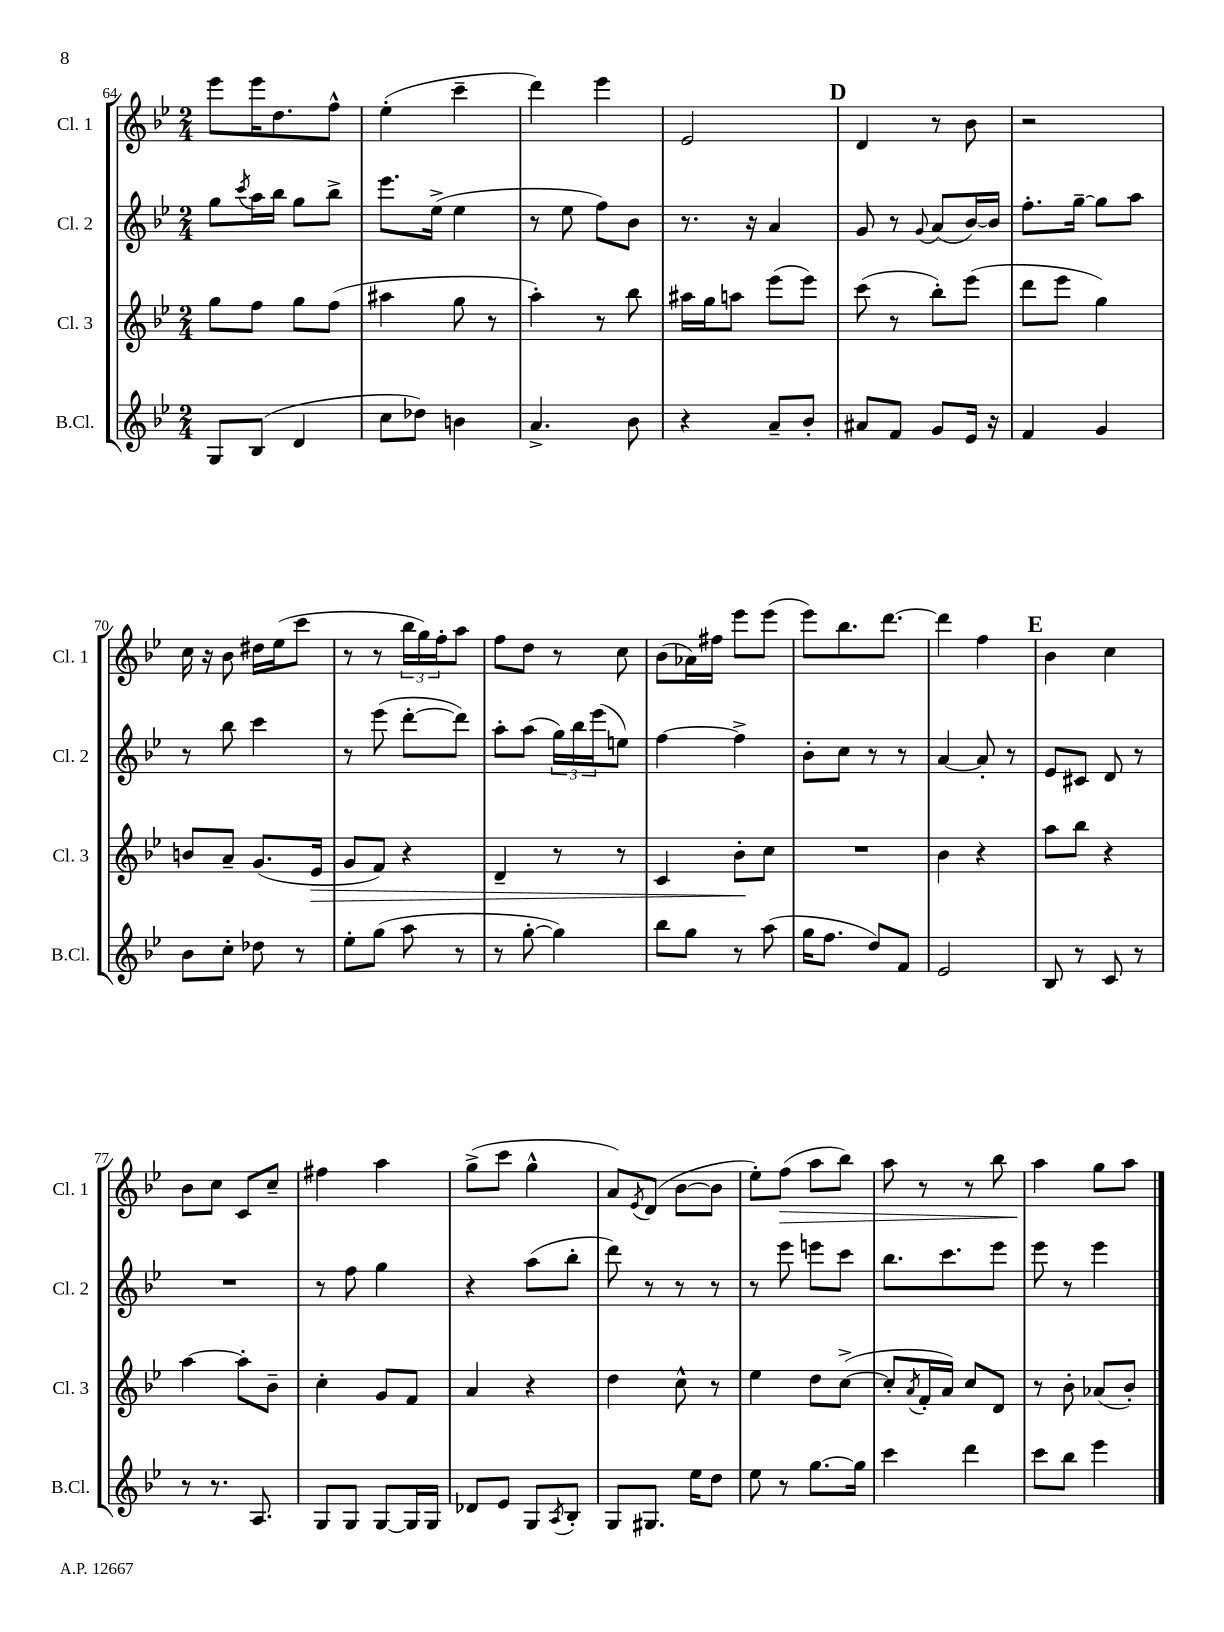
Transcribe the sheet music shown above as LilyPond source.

<<
\new StaffGroup <<
\new Staff = "s0" \with { instrumentName = "Cl. 1" shortInstrumentName = "Cl. 1" } {
    \clef treble \key bes \major \numericTimeSignature \time 2/4
    ees'''8 ees'''16 d''8. f''8-^ |
    ees''4-.( c'''4-- |
    d'''4) ees'''4 |
    ees'2 |
    \mark \markup { \bold "D" } d'4 r8 bes'8 |
    r2 |
    c''16 r16 bes'8 dis''16 ees''16( c'''8 |
    r8 r8 \tuplet 3/2 { bes''16 g''16) f''16-. } a''8 |
    f''8 d''8 r8 c''8 |
    bes'8( aes'16) fis''16 ees'''8 ees'''8( |
    ees'''8) bes''8. d'''8.~ |
    d'''4 f''4 |
    \mark \markup { \bold "E" } bes'4 c''4 |
    bes'8 c''8 c'8 c''8-- |
    fis''4 a''4 |
    g''8->( c'''8 g''4-^ |
    a'8) \acciaccatura { ees'8 } d'8( bes'8~ bes'8 |
    ees''8-.) f''8\>( a''8 bes''8) |
    a''8 r8 r8 bes''8 |
    a''4\! g''8 a''8 \bar "|." |
}
\new Staff = "s1" \with { instrumentName = "Cl. 2" shortInstrumentName = "Cl. 2" } {
    \clef treble \key bes \major \numericTimeSignature \time 2/4
    g''8 \acciaccatura { c'''8 } a''16 bes''16 g''8 bes''8-> |
    ees'''8. ees''16->( ees''4 |
    r8 ees''8 f''8) bes'8 |
    r8. r16 a'4 |
    \mark \markup { \bold "D" } g'8 r8 \appoggiatura { g'8 } a'8( bes'16~) bes'16 |
    f''8.-. g''16~-- g''8 a''8 |
    r8 bes''8 c'''4 |
    r8 ees'''8( d'''8~-. d'''8) |
    a''8-. a''8( \tuplet 3/2 { g''16) bes''16 ees'''16( } e''8) |
    f''4~ f''4-> |
    bes'8-. c''8 r8 r8 |
    a'4~ a'8-. r8 |
    \mark \markup { \bold "E" } ees'8 cis'8 d'8 r8 |
    R2 |
    r8 f''8 g''4 |
    r4 a''8( bes''8-. |
    d'''8) r8 r8 r8 |
    r8 ees'''8 e'''8 c'''8 |
    bes''8. c'''8. ees'''8 |
    ees'''8 r8 ees'''4 \bar "|." |
}
\new Staff = "s2" \with { instrumentName = "Cl. 3" shortInstrumentName = "Cl. 3" } {
    \clef treble \key bes \major \numericTimeSignature \time 2/4
    g''8 f''8 g''8 f''8( |
    ais''4 g''8 r8 |
    a''4-.) r8 bes''8 |
    ais''16 g''16 a''8 ees'''8( ees'''8) |
    \mark \markup { \bold "D" } c'''8( r8 bes''8-.) ees'''8( |
    d'''8 ees'''8 g''4) |
    b'8 a'8-- g'8.( ees'16\> |
    g'8 f'8) r4 |
    d'4-- r8 r8 |
    c'4 bes'8-.\! c''8 |
    R2 |
    bes'4 r4 |
    \mark \markup { \bold "E" } a''8 bes''8 r4 |
    a''4~ a''8-. bes'8-- |
    c''4-. g'8 f'8 |
    a'4 r4 |
    d''4 c''8-^ r8 |
    ees''4 d''8 c''8~->( |
    c''8-. \acciaccatura { a'8 } f'16-. a'16) c''8 d'8 |
    r8 bes'8-. aes'8( bes'8-.) \bar "|." |
}
\new Staff = "s3" \with { instrumentName = "B.Cl." shortInstrumentName = "B.Cl." } {
    \clef treble \key bes \major \numericTimeSignature \time 2/4
    g8 bes8( d'4 |
    c''8 des''8) b'4 |
    a'4.-> bes'8 |
    r4 a'8-- bes'8-. |
    \mark \markup { \bold "D" } ais'8 f'8 g'8 ees'16 r16 |
    f'4 g'4 |
    bes'8 c''8-. des''8 r8 |
    ees''8-. g''8( a''8 r8 |
    r8 g''8~-. g''4) |
    bes''8 g''8 r8 a''8( |
    g''16 f''8. d''8) f'8 |
    ees'2 |
    \mark \markup { \bold "E" } bes8 r8 c'8 r8 |
    r8 r8. a8. |
    g8 g8 g8~ g16 g16 |
    des'8 ees'8 g8 \acciaccatura { a8 } bes8-. |
    g8 gis8. ees''16 d''8 |
    ees''8 r8 g''8.~ g''16 |
    c'''4 d'''4 |
    c'''8 bes''8 ees'''4 \bar "|." |
}
>>
>>
\layout { \context { \Score currentBarNumber = #64 } }
